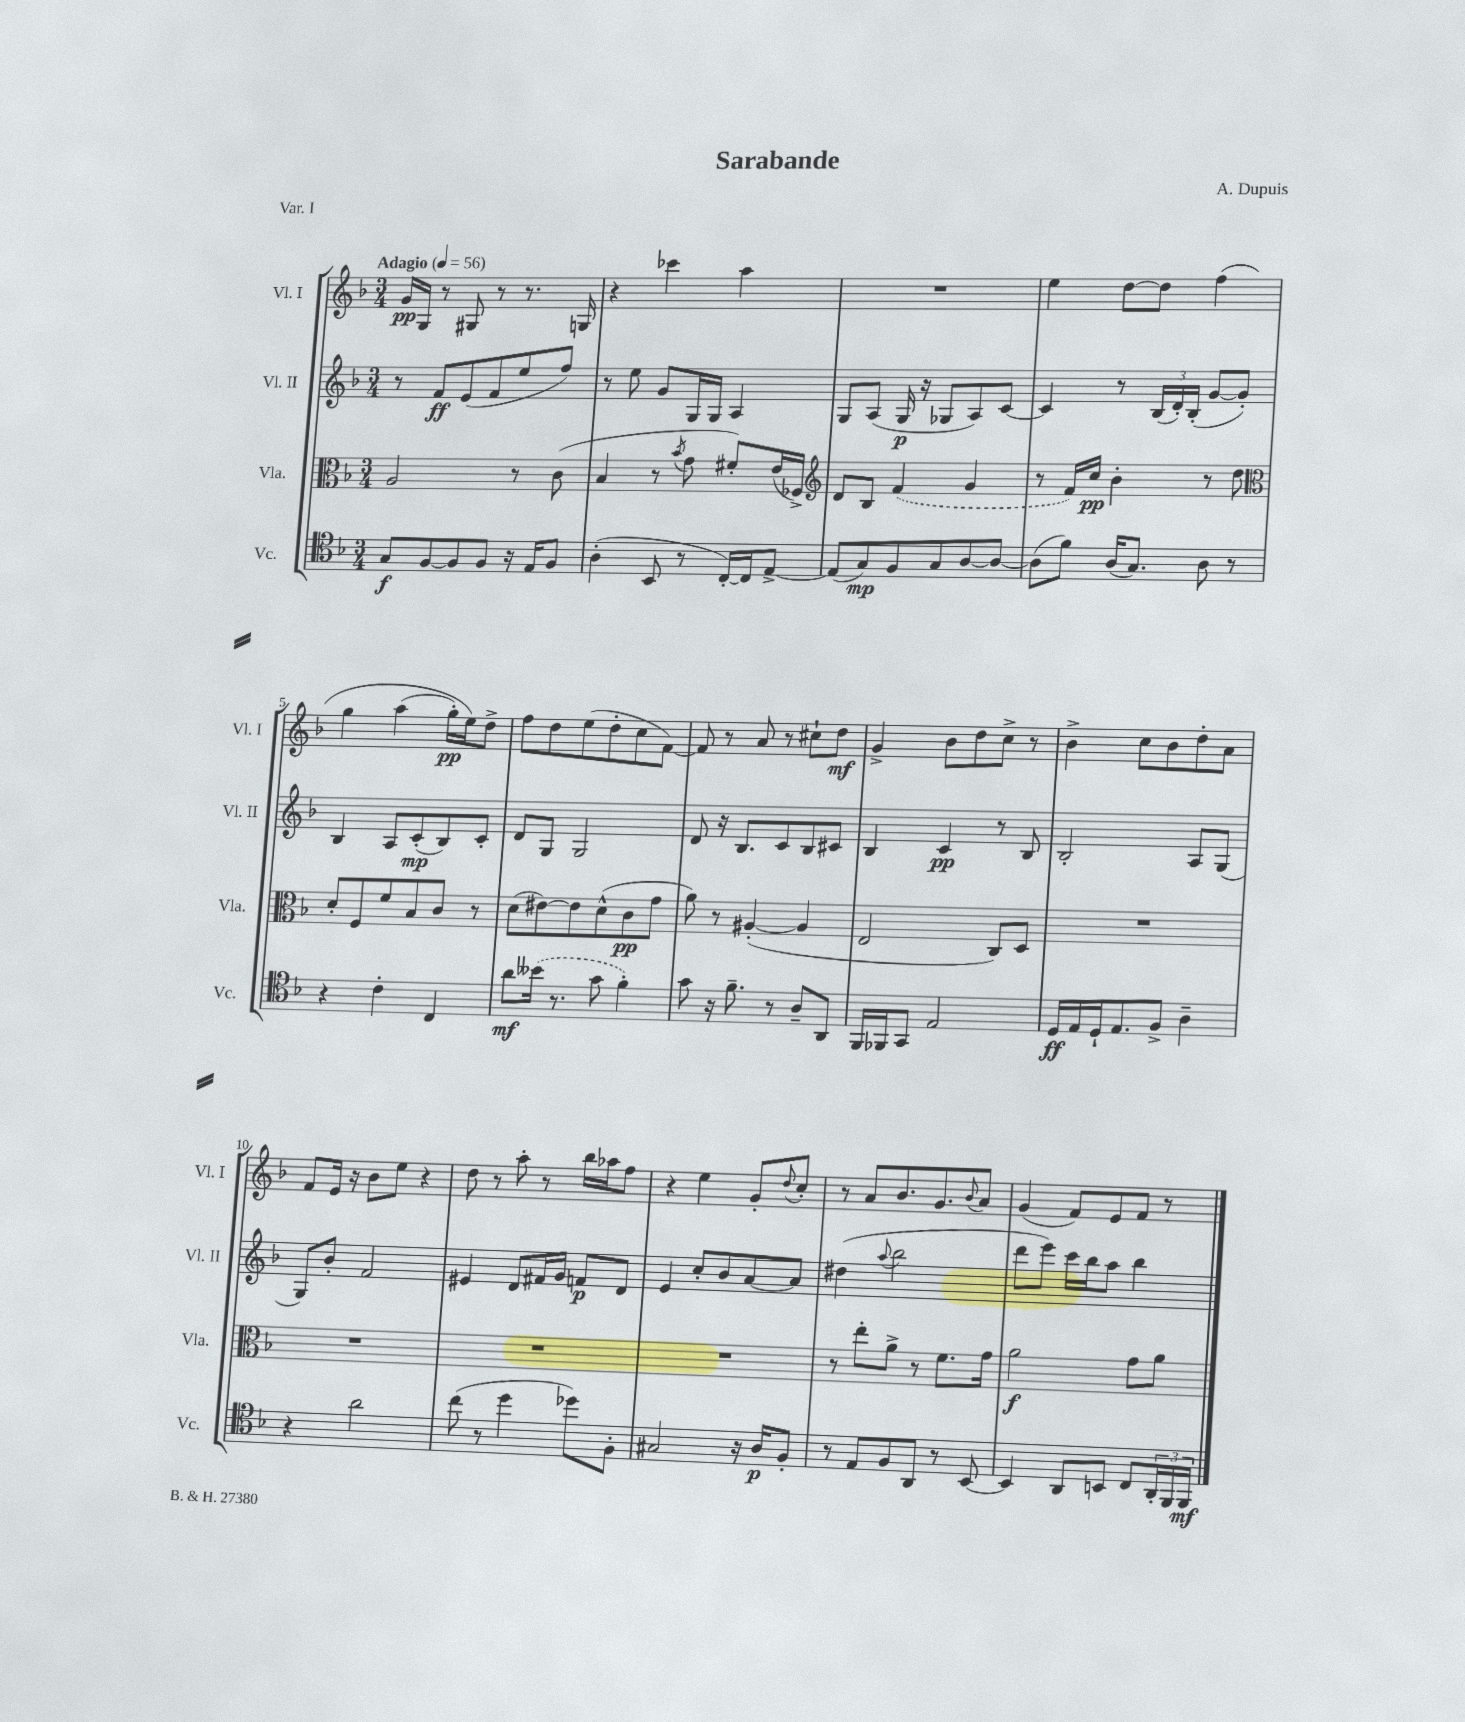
\header { title = "Sarabande" composer = "A. Dupuis" piece = "Var. I" }
<<
\new StaffGroup <<
\new Staff = "s0" \with { instrumentName = "Vl. I" shortInstrumentName = "Vl. I" } {
    \clef treble \key f \major \numericTimeSignature \time 3/4 \tempo "Adagio" 4 = 56
    g'16\pp g16 r8 gis8 r8 r8. g16 |
    r4 ces'''4 a''4 |
    R2. |
    e''4 d''8~ d''8 f''4\( |
    g''4 a''4( g''16-.\pp) e''16\) d''8-> |
    f''8 d''8 e''8( d''8-. c''8 f'8~) |
    f'8 r8 a'8 r8 cis''8-! d''8\mf |
    g'4-> bes'8 d''8 c''8-> r8 |
    bes'4-> c''8 bes'8 d''8-. a'8 |
    f'8 e'16 r16 bes'8 e''8 r4 |
    d''8 r8 a''8-. r8 bes''16 aes''16 f''8 |
    r4 e''4 g'8-. \appoggiatura { d''8 } c''8-. |
    r8 a'8 bes'8. g'8. \appoggiatura { bes'8 } a'8 |
    g'4( f'8) e'8 f'8 r8 \bar "|." |
}
\new Staff = "s1" \with { instrumentName = "Vl. II" shortInstrumentName = "Vl. II" } {
    \clef treble \key f \major \numericTimeSignature \time 3/4
    r8 f'8\ff e'8( f'8 e''8 f''8) |
    r8 e''8 g'8 g16 g16 a4 |
    g8 a8( g16\p r16 ges8 a8) c'8~ |
    c'4 r8 \tuplet 3/2 { bes16( d'16-.) bes16-.( } g'8~ g'8-.) |
    bes4 a8 c'8-.\mp( bes8) c'8-. |
    d'8 g8 g2 |
    d'8 r16 bes8. c'8 bes8 cis'8 |
    bes4 c'4\pp r8 bes8 |
    bes2-. a8 g8( |
    g8) bes'8-. f'2 |
    eis'4 d'8 fis'16 g'16 f'8\p d'8 |
    e'4 c''8-. bes'8 a'8~ a'8 |
    dis''4( \appoggiatura { a''8 } bes''2 |
    d'''8 e'''8) c'''16 bes''16 a''8 bes''4 \bar "|." |
}
\new Staff = "s2" \with { instrumentName = "Vla." shortInstrumentName = "Vla." } {
    \clef alto \key f \major \numericTimeSignature \time 3/4
    a2 r8 c'8( |
    bes4 r8 \acciaccatura { bes'8 } g'8 fis'8-.) e'16( fes16->) |
    \clef treble d'8 bes8 \once \slurDashed f'4( g'4 |
    r8 f'16) c''16\pp bes'4-. r8 d''8 |
    \clef alto d'8-. f8 f'8 bes8 c'8 r8 |
    d'8( eis'8~) eis'8 d'8-^( c'8\pp g'8 |
    a'8) r8 ais4~-.( ais4 |
    e2 c8) d8 |
    R2. |
    R2. |
    R2. |
    R2. |
    r8 e''8-. a'8-> r8 f'8. g'16 |
    a'2\f g'8 a'8 \bar "|." |
}
\new Staff = "s3" \with { instrumentName = "Vc." shortInstrumentName = "Vc." } {
    \clef tenor \key f \major \numericTimeSignature \time 3/4
    g8\f f8~ f8 f8 r16 e16 f8 |
    a4-.( bes,8 r8 c16~-.) c16 e8~-> |
    e8( g8\mp) f8 g8 a8~ a8~ |
    a8( f'8) a16( g8.) a8 r8 |
    r4 c'4-. c4 |
    a'8\mf \once \slurDashed beses'16( r8. g'8 f'4-.) |
    g'8 r16 f'8.-- r8 a8-- a,8 |
    f,16 fes,16 g,8 e2 |
    d16\ff e16 d16-! e8. f8-> a4-- |
    r4 a'2 |
    c''8( r8 d''4 des''8) f8-. |
    gis2 r16 a16\p f8-. |
    r8 e8 f8 a,8 r8 bes,8~ |
    bes,4 a,8 b,8 c8 \tuplet 3/2 { a,16-. f,16 f,16\mf } \bar "|." |
}
>>
>>
